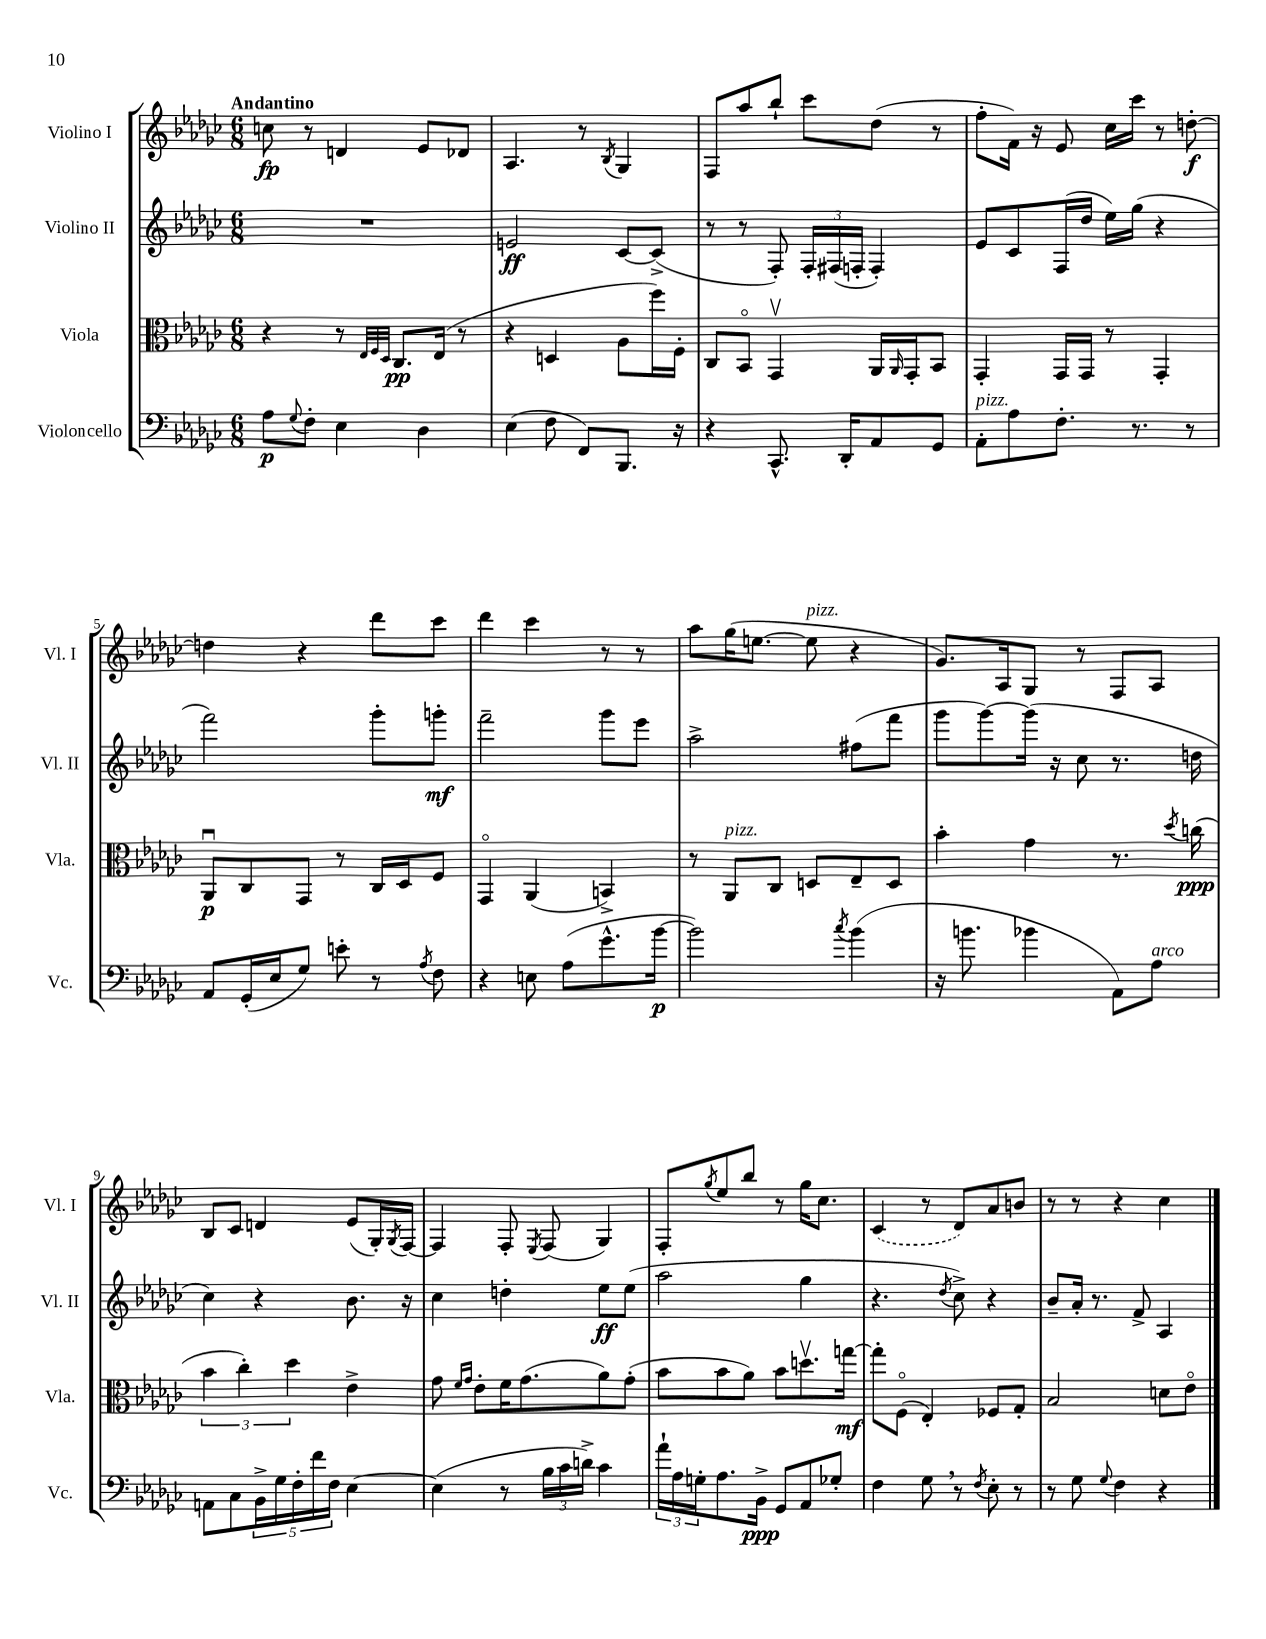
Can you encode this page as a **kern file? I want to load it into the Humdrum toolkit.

**kern	**kern	**kern	**kern
*staff4	*staff3	*staff2	*staff1
*clefF4	*clefC3	*clefG2	*clefG2
*k[b-e-a-d-g-c-]	*k[b-e-a-d-g-c-]	*k[b-e-a-d-g-c-]	*k[b-e-a-d-g-c-]
*M6/8	*M6/8	*M6/8	*M6/8
8A-\L	4r	2.r	8cc\
8qqG-/	.	.	.
8F'\J	.	.	8r
4E-\	8r	.	4d/
.	32qqE-/LLL	.	.
.	32qqF/	.	.
.	32qqD-/JJJ	.	.
.	8.C-/L	.	.
4D-\	.	.	8e-/L
.	(16E-/Jk	.	.
.	8r	.	8d-/J
=	=	=	=
(4E-\	4r	2e/	4.A-/
8F\	4D/	.	.
8FF/L)	.	.	8r
.	.	.	8qB-/
8.BBB-/J	8A-\L	[8c-/L	4G-/
.	16ff\L)	(8c-^/]J	.
16r	16F'\JJ	.	.
=	=	=	=
4r	8C-/L	8r	8F/L
.	8BB-o/J	8r	8aa-/
8.CC-^^/	4GG-v/	8F'/)	8bb-`/J
.	.	24F'/LL	8ccc-\L
.	.	(24F#/	.
16DD-'/LK	.	.	.
.	.	24F'/JJ	.
8AA-/	16AA-/LL	4F'/)	(8dd-\J
.	16qqAA-/	.	.
.	16GG-'/J	.	.
8GG-/J	8BB-/J	.	8r
=	=	=	=
8AA-'\L	4GG-'/	8e-/L	8ff'\L
8A-\	.	8c-/	16f\Jk)
.	.	.	16r
8.F'\J	16GG-/LL	(16F/L	8e-/
.	16GG-/JJ	16dd-/JJ	.
.	8r	16ee-\LL)	16cc-\LL
8.r	.	(16gg-\JJ	16ccc-\JJ
.	4GG-'/	4r	8r
8r	.	.	[8dd'\
=	=	=	=
8AA-/L	8AA-u/L	2fff\)	4dd\]
(16GG-'/L	8C-/	.	.
16E-/J	.	.	.
8G-/J)	8GG-/J	.	4r
8e'\	8r	.	.
8r	16C-/LL	8ggg-'\L	8ddd-\L
.	16D-/J	.	.
8qA-/	.	.	.
8F\	8F/J	8ggg'\J	8ccc-\J
=	=	=	=
4r	4GG-o/	2fff~\	4ddd-\
8E\	(4AA-/	.	4ccc-\
(8A-\L	.	.	.
8.g-^^\	4BB^/)	8ggg-\L	8r
.	.	8eee-\J	8r
[16b-\Jk	.	.	.
=	=	=	=
2b-\])	8r	2aa-^\	8aa-\L
.	8AA-/L	.	(16gg-\K
.	.	.	[8.ee\J
.	8C-/J	.	.
.	8D/L	.	8ee\]
8qcc-/	.	.	.
(4b-\	8E-~/	(8ff#\L	4r
.	8D/J	8fff\J	.
=	=	=	=
16r	4b-'\	8ggg-\L	8.g-/L)
8.b\	.	.	.
.	.	[8ggg-\)	.
.	.	.	16A-/k
4b-\	4g-\	(16ggg-\]Jk	8G-/J
.	.	16r	.
.	.	8cc-\	8r
8AA-\L)	8.r	8.r	8F/L
8A-\J	.	.	8A-/J
.	8qdd-/	.	.
.	(16cc\	16dd\	.
=	=	=	=
8AA\L	6b-\	4cc-\)	8B-/L
8C-\	.	.	8c-/J
.	6cc-'\)	.	.
20BB-^\L	.	4r	4d/
20G-\	.	.	.
.	6dd-\	.	.
20F'\	.	.	.
20f\	.	.	.
20F\JJ	.	.	.
[4E-\	4e-^\	8.b-\	(8e-/L
.	.	.	16G-'/L)
.	.	.	8qG-/
.	.	16r	[16F/JJ
=	=	=	=
(4E-\]	8g-\	4cc-\	4F/]
.	16qqf/LL	.	.
.	16qqg-/JJ	.	.
.	8e-'\L	.	.
8r	16f\K	4dd'\	8F'/
.	(8.g-\	.	.
.	.	.	8qE-/
24B-\LL	.	.	(8F/
24c-\	.	.	.
24d^\JJ)	.	.	.
4c-\	8a-\)	8ee-\L	4G-/)
.	(8g-'\J	(8ee-\J	.
=	=	=	=
24a-`\LL	8b-\L	2aa-\	8F'/L
24A-\	.	.	.
24G'\J	.	.	.
.	.	.	8qgg-/
8.A-\	8b-\	.	8ee-/
.	8a-\J)	.	8bb-/J
16BB-^\Jk	.	.	.
8GG-/L	8b-\L	.	8r
8AA-/	8.ddv\	4gg-\	16gg-\LK
.	.	.	8.cc-\J
8G-'/J	.	.	.
.	[16gg\Jk	.	.
=	=	=	=
4F\	8gg'\]L	4.r	(4c-/
.	(8Fo\J	.	.
8G-\	4E-'/)	.	8r
.	.	8qdd-/	.
8r	.	8cc-^\)	8d-/L)
8qF/	.	.	.
8E-'\	8F-/L	4r	8a-/
8r	8G-'/J	.	8b/J
=	=	=	=
8r	2B-/	8b-~/L	8r
8G-\	.	16a-'/Jk	8r
.	.	8.r	.
8qqG-/	.	.	.
4F\	.	.	4r
.	.	8f^/	.
4r	8d\L	4A-/	4cc-\
.	8e-o\J	.	.
==	==	==	==
*-	*-	*-	*-
